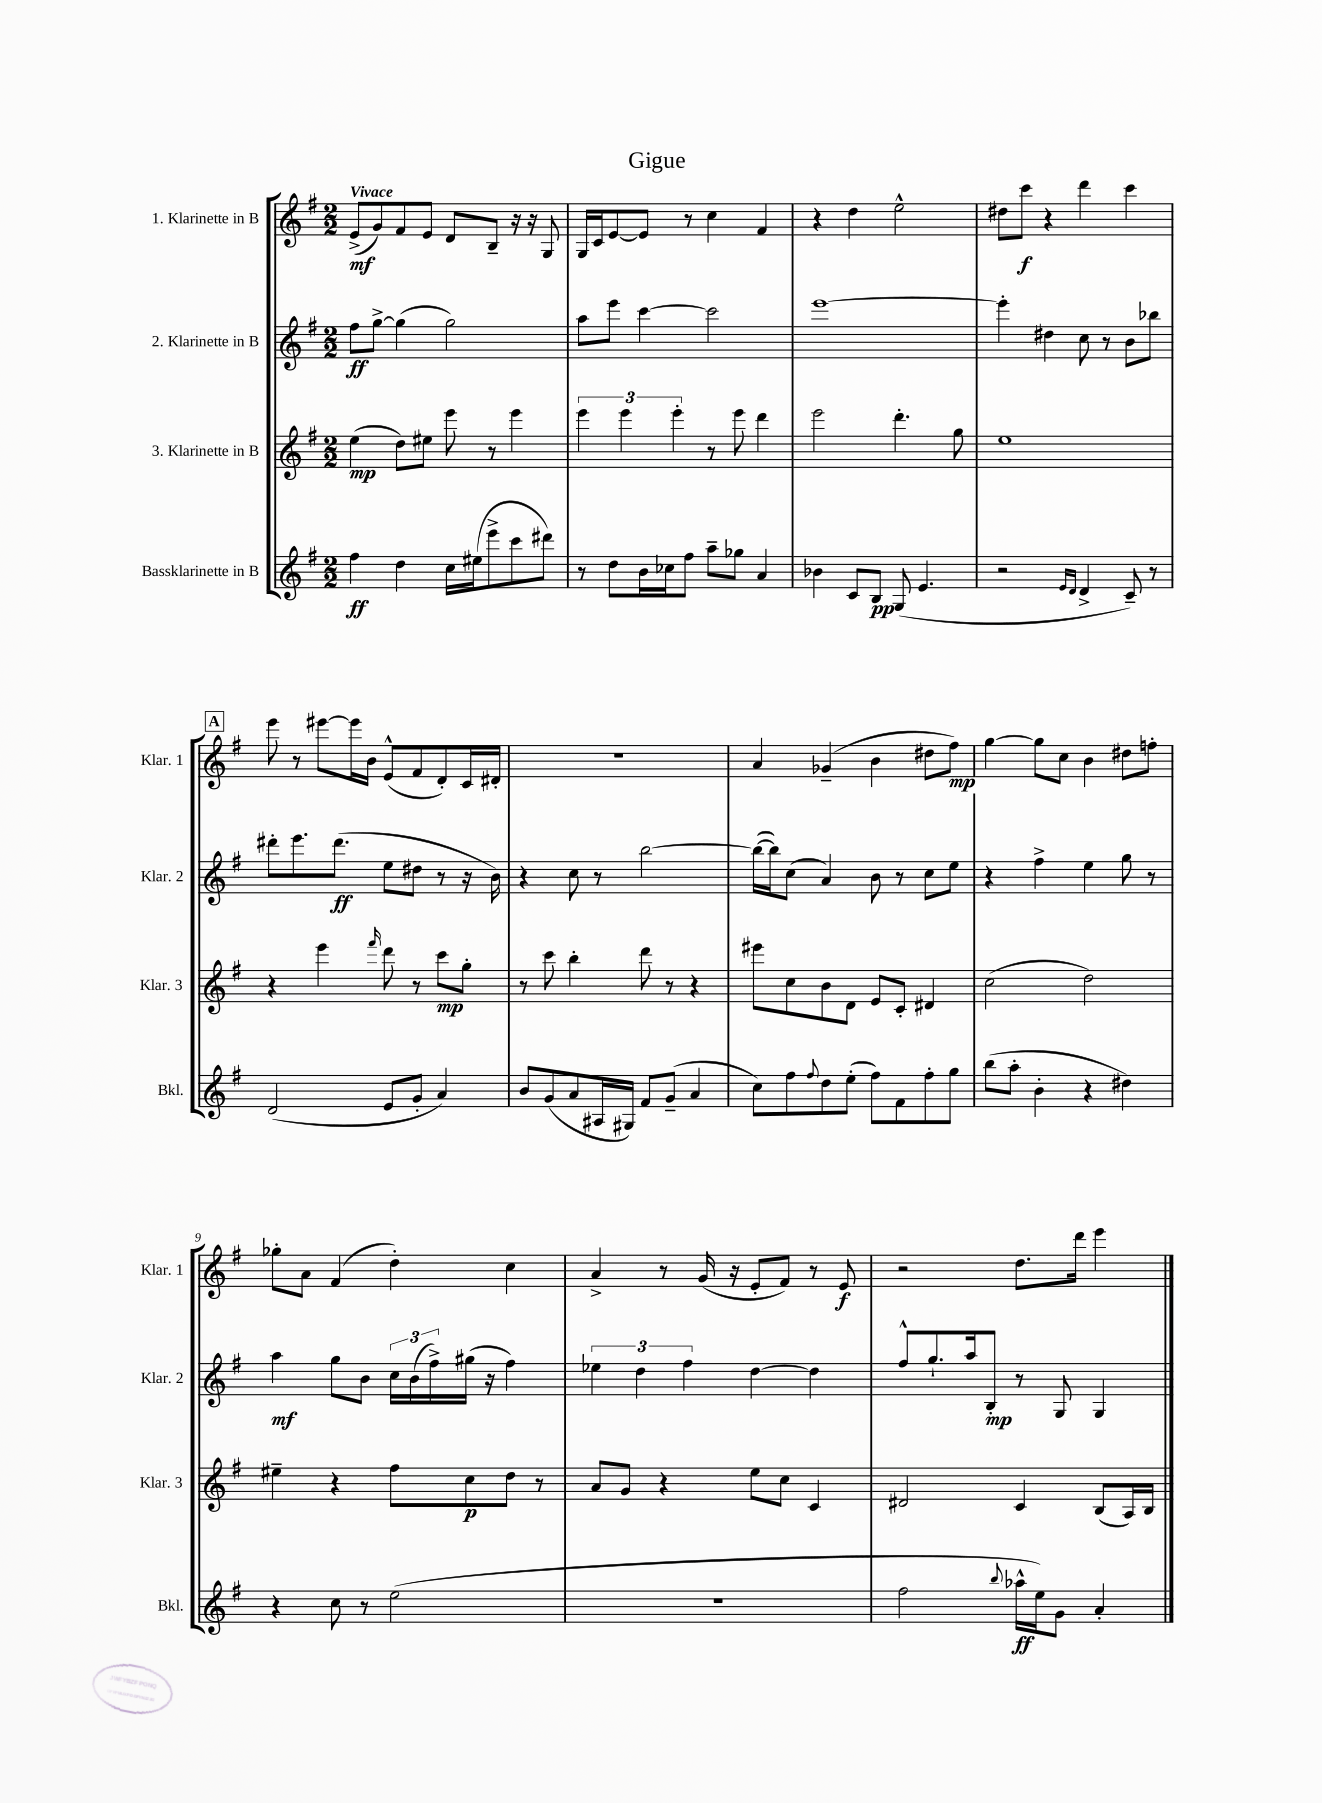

**kern	**kern	**kern	**kern
*staff4	*staff3	*staff2	*staff1
*clefG2	*clefG2	*clefG2	*clefG2
*k[f#]	*k[f#]	*k[f#]	*k[f#]
*M2/2	*M2/2	*M2/2	*M2/2
4ff#	(4ee	8ff#	(8e^
.	.	[8gg^	8g)
4dd	8dd)	(4gg]	8f#
.	8ee#	.	8e
16cc	8eee	2gg)	8d
(16ee#	.	.	.
8eee^	8r	.	8B~
8ccc	4eee	.	16r
.	.	.	16r
8ddd#)	.	.	8G
=	=	=	=
8r	6eee	8aa	16G
.	.	.	16c
8dd	.	8eee	[8e
.	6eee	.	.
16b	.	[4ccc	8e]
16cc-	.	.	.
.	6eee'	.	.
8ff#	.	.	8r
8aa~	8r	2ccc]	4cc
8gg-	8eee	.	.
4a	4ddd	.	4f#
=	=	=	=
4b-	2eee	[1eee	4r
8c	.	.	4dd
8B	.	.	.
(8G	4.ddd'	.	2ee^^
4.e	.	.	.
.	8gg	.	.
=	=	=	=
2r	1ee	4eee']	8dd#
.	.	.	8ccc
.	.	4dd#	4r
16qqe	.	.	.
16qqd	.	.	.
4d^	.	8cc	4ddd
.	.	8r	.
8c~)	.	8b	4ccc
8r	.	8bb-	.
=	=	=	=
(2d	4r	8ddd#'	8eee
.	.	8.eee	8r
.	4eee	.	[8eee#
.	.	(8.ddd#	.
.	.	.	16eee#]
.	.	.	16b
.	16qqfff#	.	.
8e	8ddd	8ee	(8e^^
8g'	8r	8dd#	8f#
4a)	8ccc	8r	8d')
.	8gg'	16r	16c
.	.	16b)	16d#'
=	=	=	=
8b	8r	4r	1r
(8g	8ccc	.	.
8a	4bb'	8cc	.
16A#	.	8r	.
16G#)	.	.	.
8f#	8ddd	[2bb	.
(8g~	8r	.	.
4a	4r	.	.
=	=	=	=
8cc)	8eee#	(16bb_	4a
.	.	16bb])	.
8ff#	8cc	(8cc	.
8qqff#	.	.	.
8dd	8b	4a)	(4g-~
(8ee'	8d	.	.
8ff#)	8e	8b	4b
8f#	8c'	8r	.
8ff#'	4d#	8cc	8dd#
8gg	.	8ee	8ff#)
=	=	=	=
(8bb	(2cc	4r	[4gg
8aa'	.	.	.
4b'	.	4ff#^	8gg]
.	.	.	8cc
4r	2dd)	4ee	4b
4dd#)	.	8gg	8dd#
.	.	8r	8ff'
=	=	=	=
4r	4ee#~	4aa	8gg-'
.	.	.	8a
8cc	4r	8gg	(4f#
8r	.	8b	.
(2ee	8ff#	24cc	4dd')
.	.	(24b	.
.	.	24ff#^)	.
.	8cc	(16gg#	.
.	.	16r	.
.	8dd	4ff#)	4cc
.	8r	.	.
=	=	=	=
1r	8a	6ee-	4a^
.	8g	.	.
.	.	6dd	.
.	4r	.	8r
.	.	6ff#	.
.	.	.	(16g
.	.	.	16r
.	8ee	[4dd	8e'
.	8cc	.	8f#)
.	4c	4dd]	8r
.	.	.	8e
=	=	=	=
2ff#	2d#	8ff#^^	2r
.	.	8.gg`	.
.	.	16aa	.
.	.	8B'	.
8qqbb	.	.	.
16aa-^^	4c	8r	8.dd
16ee)	.	.	.
8g	.	8G	.
.	.	.	16ddd
4a'	(8B	4G	4eee
.	16A)	.	.
.	16B	.	.
==	==	==	==
*-	*-	*-	*-
